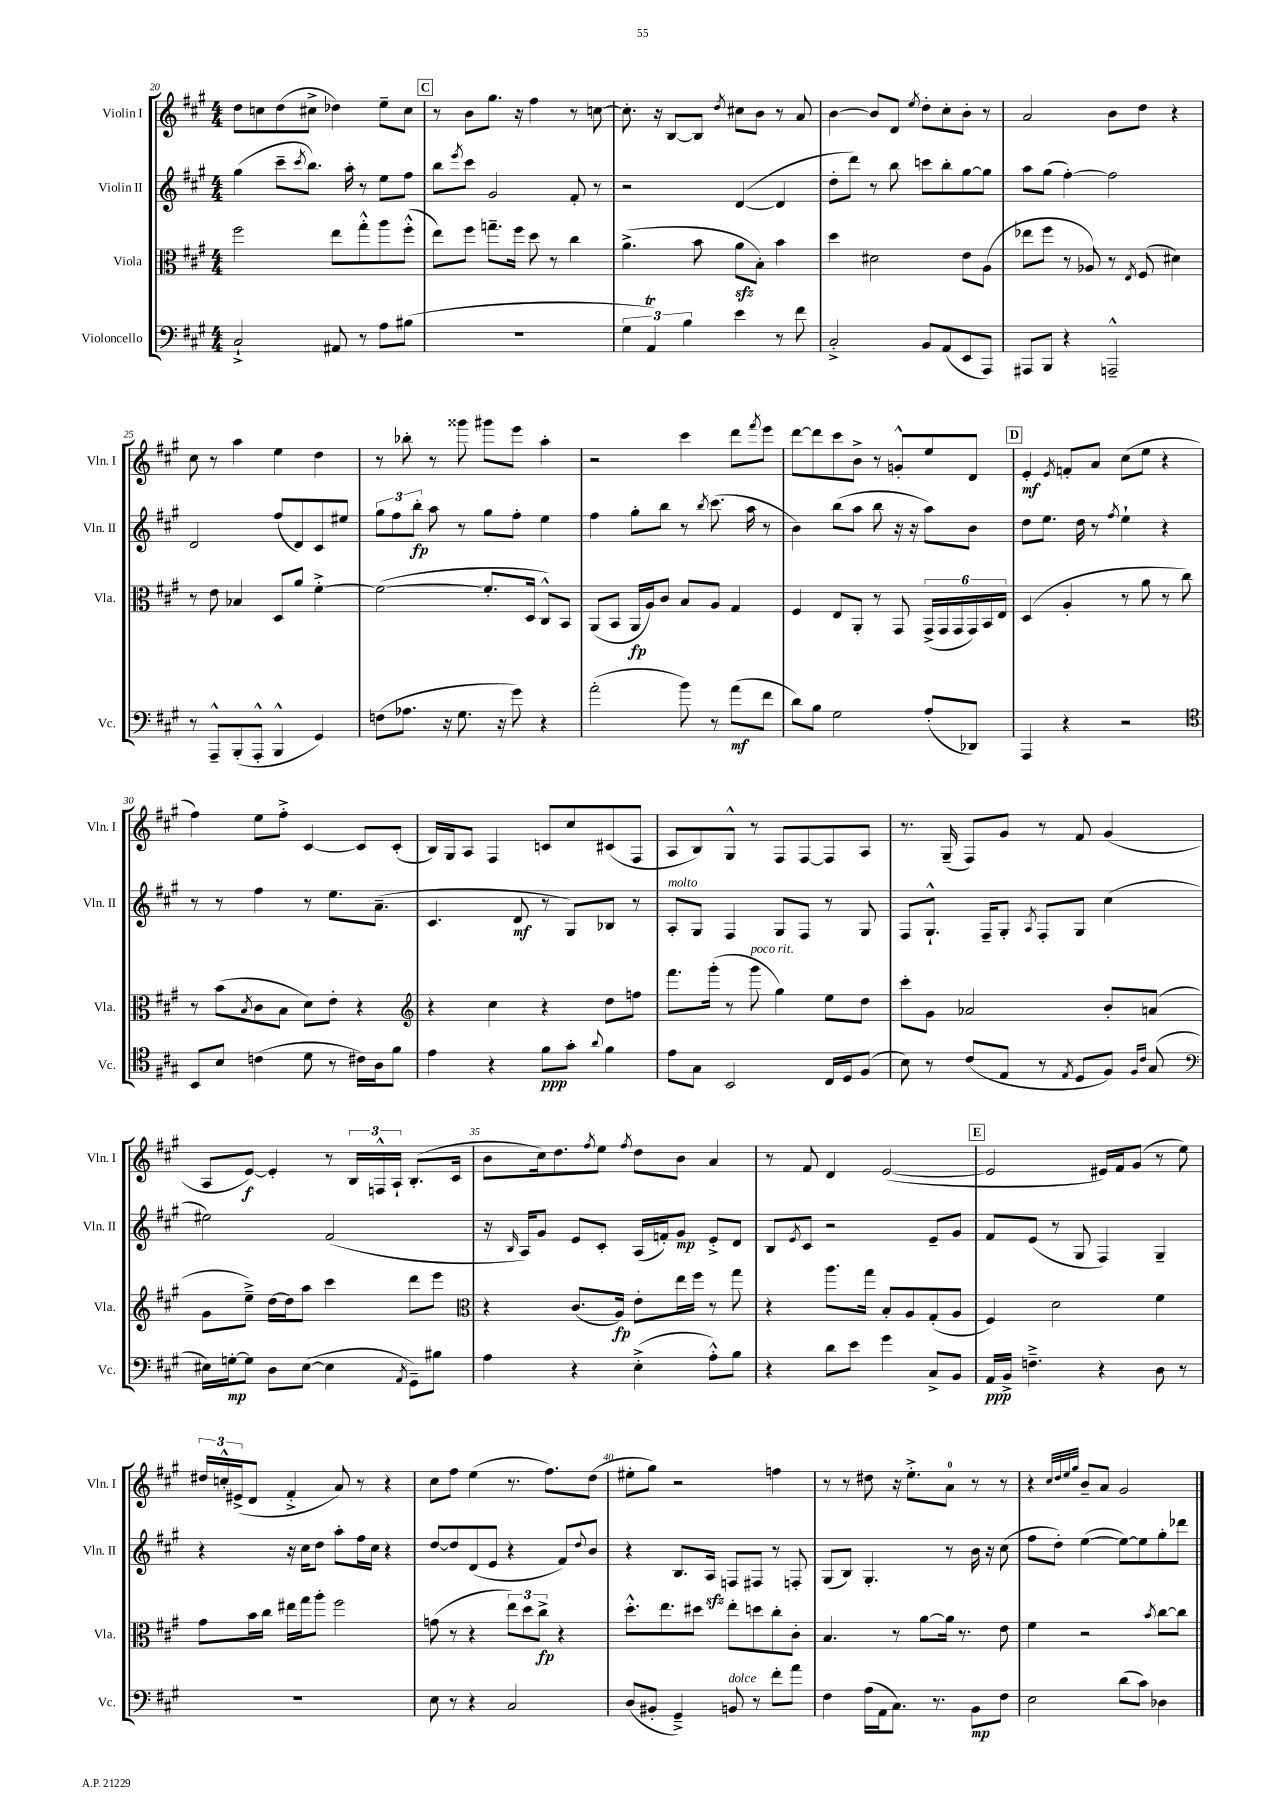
<<
\new StaffGroup <<
\new Staff = "s0" \with { instrumentName = "Violin I" shortInstrumentName = "Vln. I" } {
    \clef treble \key a \major \numericTimeSignature \time 4/4
    d''8 c''8 d''8( cis''8-> des''4) e''8-- cis''8 |
    \mark \markup { \box "C" } r8 b'8 gis''8. r16 fis''4 r8 c''8~ |
    c''8.-. r16 b8~ b8 \acciaccatura { d''8 } cis''8 b'8 r8 a'8 |
    b'4~ b'8 d'8 \acciaccatura { e''8 } d''8-. cis''8-. b'8-. r8 |
    a'2 b'8 d''8 r4 |
    cis''8 r8 a''4 e''4 d''4 |
    r8 bes''8-. r8 gisis'''8 gis'''8 e'''8 a''4-. |
    r2 cis'''4 d'''8 \acciaccatura { fis'''8 } e'''8 |
    d'''8~ d'''8 cis'''8 b'8-> r8 g'8-.-^ e''8 d'8 |
    \mark \markup { \box "D" } e'4-.\mf \acciaccatura { e'8 } f'8-. a'8 cis''8( e''8 r4 |
    fis''4) e''8 fis''8-.-> cis'4~ cis'8 cis'8-.( |
    b16) gis16 a8 fis4 c'8 cis''8 cis'8( fis8 |
    a8 b8) gis8-^ r8 fis8 fis8~ fis8 a8 |
    r8. gis16--( fis8) gis'8 r8 fis'8 gis'4( |
    a8 e'8~\f) e'4-. r8 \tuplet 3/2 { b16 f16-^ a16-! } b8.-.( cis'16 |
    b'8 cis''16) d''8. \acciaccatura { fis''8 } e''8 \acciaccatura { fis''8 } d''8 b'8 a'4 |
    r8 fis'8 d'4 e'2~( |
    \mark \markup { \box "E" } e'2 eis'16) fis'16 gis'8( r8 e''8) |
    \tuplet 3/2 { dis''16 c''16-.-^ eis'16->( } d'8 fis'4-.-> a'8) r8 r4 |
    cis''8 fis''8 e''4( r8. fis''8.) d''8( |
    eis''8-. gis''8) r2 f''4 |
    r8 r8 dis''8 r16 e''8.-.-> a'8-0 r8 r8 |
    r4 \grace { cis''32 d''32 e''32 gis''32 } b'8-- a'8 gis'2 \bar "|." |
}
\new Staff = "s1" \with { instrumentName = "Violin II" shortInstrumentName = "Vln. II" } {
    \clef treble \key a \major \numericTimeSignature \time 4/4
    gis''4( cis'''8-- \acciaccatura { cis'''8 } b''8.) a''16-. r8 e''8 fis''8 |
    \mark \markup { \box "C" } b''8 \acciaccatura { e'''8 } cis'''8 gis'2 fis'8-. r8 |
    r2 d'4~( d'4 |
    d''8-. d'''8) r8 b''8 c'''8 b''8-. gis''8~ gis''8 |
    a''8 gis''8( fis''4~-.) fis''2 |
    d'2 fis''8( d'8) cis'8 eis''8 |
    \tuplet 3/2 { gis''8 fis''8 b''8-.\fp } a''8 r8 gis''8 fis''8-. e''4 |
    fis''4 gis''8-. b''8 r8 \acciaccatura { b''8 } cis'''8.( a''16 r8 |
    b'4) b''8( a''8 b''8 r16 r16 a''8) b'8 |
    \mark \markup { \box "D" } d''8 e''8. d''16 r8 \acciaccatura { fis''8 } e''4-! r4 |
    r8 r8 fis''4 r8 e''8. a'8.--( |
    cis'4. d'8\mf r8 gis8) bes8 r8 |
    a8-.^\markup { \italic "molto" } gis8 fis4 gis8 fis8 r8 gis8 |
    fis8 gis8.-!-^ fis16-- gis8-. \acciaccatura { a8 } fis8-. gis8 cis''4( |
    eis''2) fis'2( |
    r16 \grace { b16 } a16) gis'8 e'8 cis'8-. a16( f'16-.) gis'8\mp e'8-.-> d'8 |
    b8 \acciaccatura { e'8 } cis'8 r2 e'8-- gis'8 |
    \mark \markup { \box "E" } fis'8 e'8( r8 gis8 fis4) gis4-- |
    r4 r16 cis''16 d''8 a''8-. fis''16 cis''16 r4 |
    d''8~ d''8 d'8( e'8 r4 fis'8) \appoggiatura { d''8 } b'8 |
    r4 b8. a16\sfz f8 fis8 r8 f8-. |
    gis8( b8) gis4.-. r8 b'16 r16 cis''8( |
    fis''8 d''8-.) e''4~( e''8~) e''8 gis''8-. des'''8 \bar "|." |
}
\new Staff = "s2" \with { instrumentName = "Viola" shortInstrumentName = "Vla." } {
    \clef alto \key a \major \numericTimeSignature \time 4/4
    fis''2 e''8 gis''8-.-^ a''8 fis''8-.-^( |
    \mark \markup { \box "C" } e''8) fis''8 g''8.-- fis''16 d''8 r8 cis''4 |
    a'4.->( b'8 a'8\sfz b8-.) b'4 |
    d''4 dis'2 e'8 a8( |
    ees''8 fis''8 r8 aes8) r8 \acciaccatura { e8 } fis8( dis'4) |
    r8 e'8 bes4 d8 a'8 fis'4~-.-> |
    fis'2~( fis'8.-. d16 cis8-^) b,8 |
    a,8( b,8 a,16\fp a16) cis'8 b8 a8 gis4 |
    fis4 e8 a,8-. r8 gis,8 \tuplet 6/4 { gis,16->( gis,16 gis,16 gis,16) b,16 e16 } |
    \mark \markup { \box "D" } d4( a4-. r8 a'8 r8 cis''8) |
    r8 b'8( \acciaccatura { b8 } cis'8 b8 d'8) e'8-. r4 |
    \clef treble r4 cis''4 r4 d''8 f''8 |
    fis'''8. gis'''16-.( r8 gis'''8^\markup { \italic "poco rit." } gis''4) e''8 d''8 |
    cis'''8-. gis'8 aes'2 b'8-. a'8( |
    gis'8 e''8--->) d''16~ d''16 a''8 cis'''4 d'''8 e'''8 |
    \clef alto r4 cis'8.( a16\fp) e'8-. e''16 fis''16 r8 gis''8 |
    r4 a''8. gis''16 b8-. a8 gis8-.( a8 |
    \mark \markup { \box "E" } fis4) d'2 fis'4 |
    gis'8 b'16 cis''16 eis''16 gis''16 a''8-. fis''2 |
    g'8( r8 r4 \tuplet 3/2 { e''8) d''8 cis''8->\fp } r4 |
    d''8.-.-^ e''8. dis''8 e''8-. d''8 cis''8-. cis'8-. |
    b4. r8 a'8~ a'16 r8. e'8 |
    fis'4 r2 \acciaccatura { b'8 } cis''8~ cis''8 \bar "|." |
}
\new Staff = "s3" \with { instrumentName = "Violoncello" shortInstrumentName = "Vc." } {
    \clef bass \key a \major \numericTimeSignature \time 4/4
    cis2-!-> ais,8 r8 a8 bis8( |
    \mark \markup { \box "C" } R1 |
    \tuplet 3/2 { gis4 a,4\trill) b4 } e'4 r8 fis'8 |
    cis2-.-> b,8 a,8( e,8 a,,8) |
    ais,,8 b,,8 r4 a,,2---^ |
    r8 a,,8---^ b,,8-.( a,,8-.-^ b,,4-^ gis,4) |
    f8( aes8. r16 gis8. r16 gis'8) r4 |
    a'2-.( b'8) r8 a'8\mf( fis'8 |
    d'8) b8 gis2 a8-.( des,8) |
    \mark \markup { \box "D" } a,,4 r4 r2 |
    \clef tenor b,8 b8 c'4( d'8 r8 cis'16) a16 fis'8 |
    e'4 r4 fis'8\ppp gis'8-. \appoggiatura { a'8 } fis'4 |
    e'8 gis8 b,2 cis16 d16 fis8( |
    b8) r8 cis'8( e8 r8 \acciaccatura { e8 } d8 fis8) \grace { fis16 cis'16 } gis8( |
    \clef bass eis16) g16~-.\mp g8 d8 eis8~( eis4 \acciaccatura { a,8 } gis,8--) bis8 |
    a4 r4 e4-.->( a8-.-^) b8 |
    r4 d'8 e'8 gis'4 cis8-> b,8 |
    \mark \markup { \box "E" } a,16\ppp b,16-> f4.---> r4 d8 r8 |
    R1 |
    e8 r8 r4 cis2 |
    d8( bis,8-. gis,4--->) b,8^\markup { \italic "dolce" } r8 fis'8-. a'8 |
    fis4 a16( a,16 cis8.) r8. b,8\mp fis8 |
    e2 d'8( cis'8) des4 \bar "|." |
}
>>
>>
\layout { \context { \Score currentBarNumber = #20 \override BarNumber.break-visibility = ##(#f #t #t) barNumberVisibility = #(every-nth-bar-number-visible 5) } }
